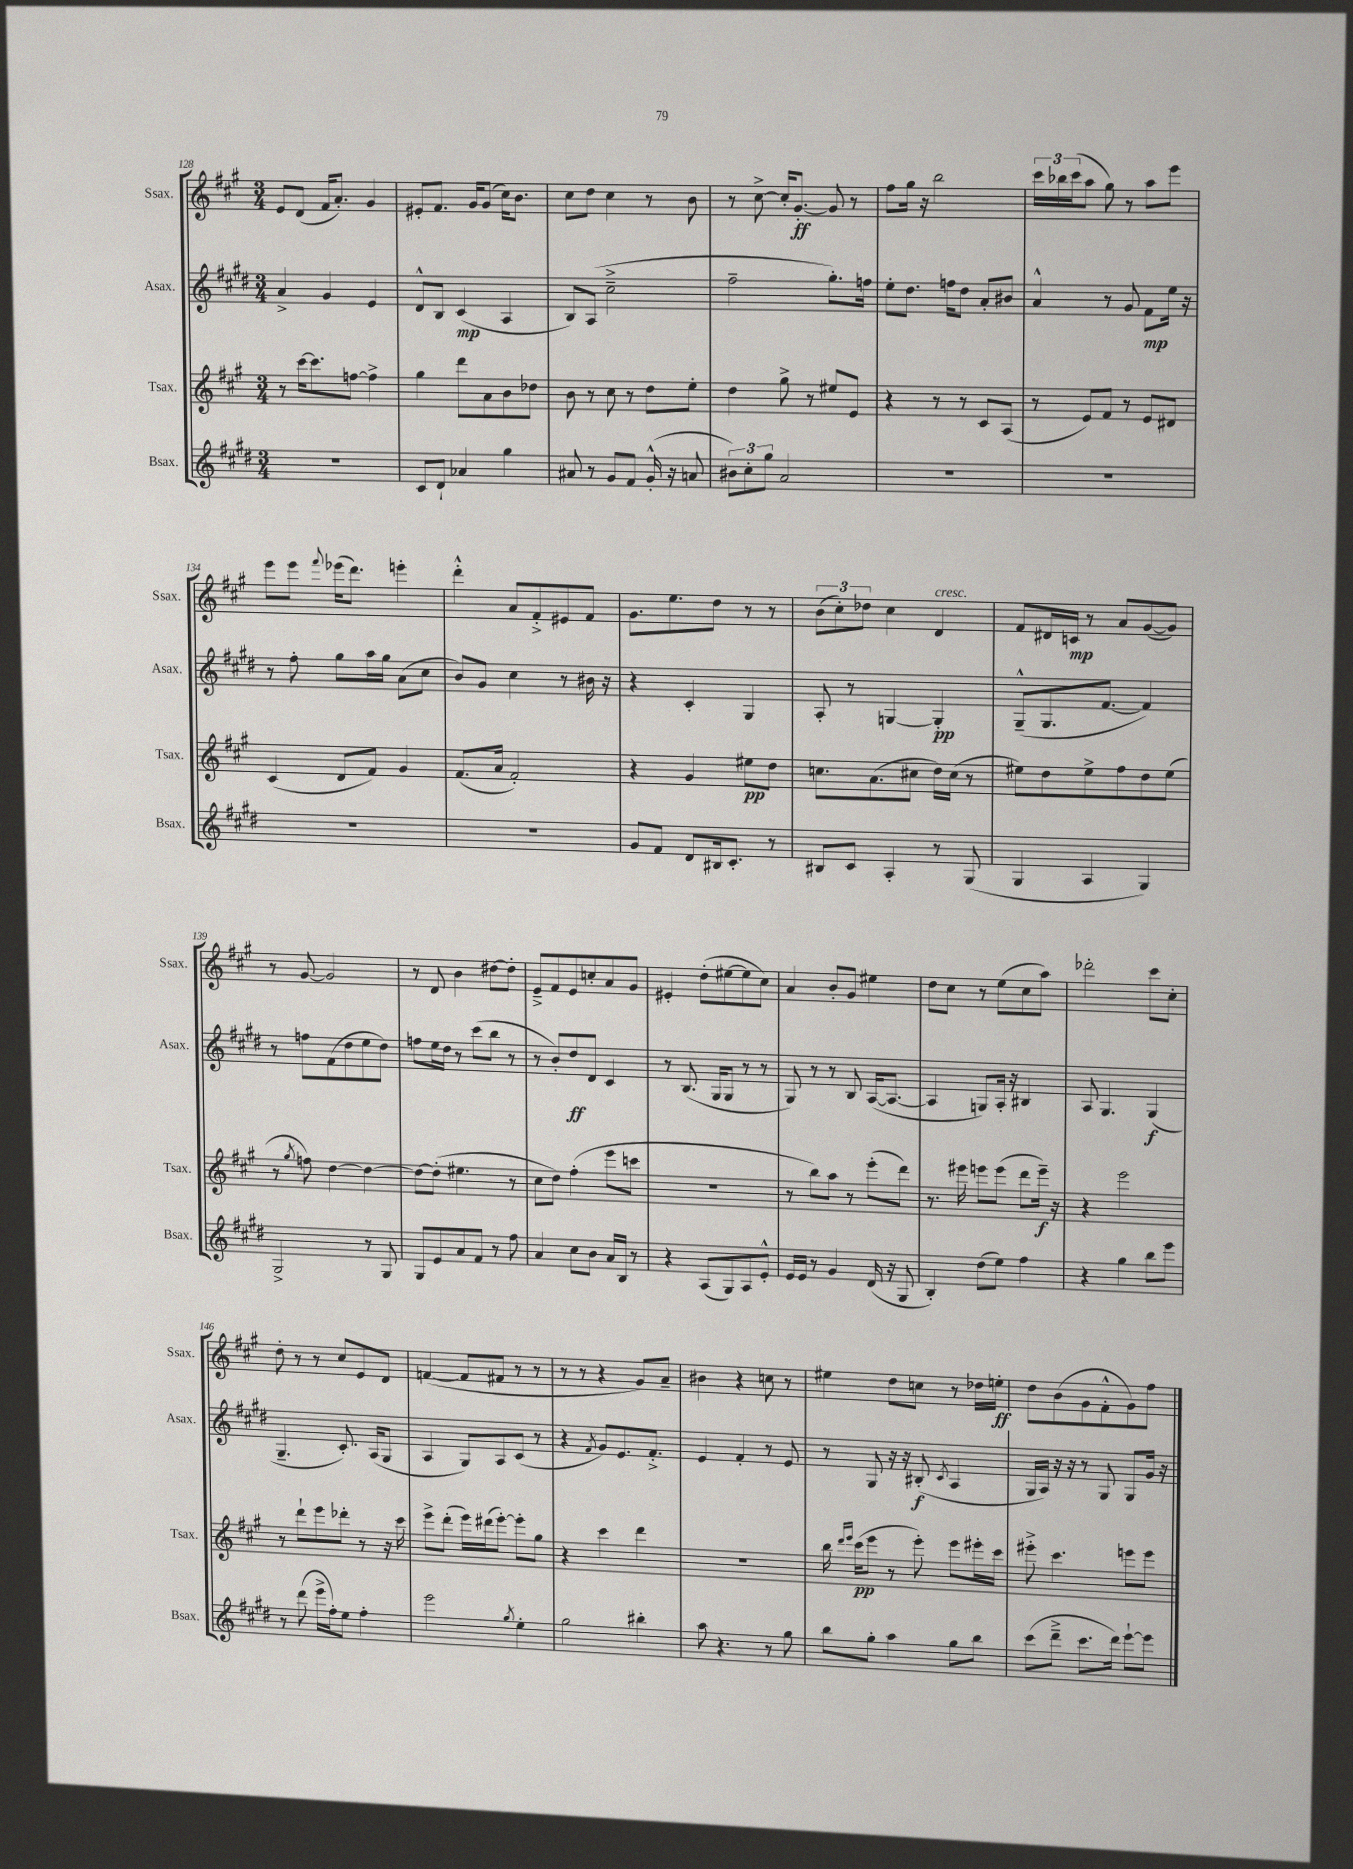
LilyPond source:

<<
\new StaffGroup <<
\new Staff = "s0" \with { instrumentName = "Ssax." shortInstrumentName = "Ssax." } {
    \clef treble \key a \major \numericTimeSignature \time 3/4
    e'8 d'8( fis'16 a'8.-.) gis'4 |
    eis'8-. fis'8. gis'16 gis'8( cis''16) b'8. |
    cis''8 d''8 cis''4 r8 b'8 |
    r8 cis''8~-> cis''16-. gis'8.~-.\ff gis'8 r8 |
    fis''8 gis''16 r16 b''2 |
    \tuplet 3/2 { cis'''16 bes''16 cis'''16( } a''8 gis''8) r8 a''8 e'''8 |
    e'''8 e'''8 \appoggiatura { fis'''8 } ees'''16( d'''8.) e'''4-. |
    d'''4-.-^ a'8 fis'8-.-> eis'8 fis'8 |
    gis'8. e''8. d''8 r8 r8 |
    \tuplet 3/2 { b'8( cis''8-.) des''8 } cis''4 d'4^\markup { \italic "cresc." } |
    fis'8 dis'16 c'16\mp r8 a'8 gis'8~( gis'8) |
    r8 gis'8~ gis'2 |
    r8 d'8 b'4 dis''8~ dis''8-. |
    e'8---> fis'8 e'8 c''8-. a'8 gis'8 |
    eis'4-. d''8-.( eis''8~ eis''8 cis''8) |
    a'4 b'8-. gis'8 eis''4 |
    d''8 cis''8 r8 e''8( cis''8 a''8) |
    des'''2-. cis'''8 cis''8-. |
    d''8-. r8 r8 cis''8 e'8 d'8 |
    f'4~( f'8 fis'8 r8 r8 |
    r8 r8 r4 gis'8) a'8-- |
    bis'4 r4 c''8 r8 |
    eis''4 d''8 c''8 r8 des''16 e''16-.\ff |
    d''8 b'8( gis'8 fis'8-.-^ gis'8) fis''8 \bar "|." |
}
\new Staff = "s1" \with { instrumentName = "Asax." shortInstrumentName = "Asax." } {
    \clef treble \key e \major \numericTimeSignature \time 3/4
    a'4-> gis'4 e'4 |
    dis'8-^ b8 cis'4\mp( a4 |
    b8) a8( cis''2---> |
    fis''2-- gis''8.-.) f''16 |
    e''8-. dis''8. f''16 dis''8 a'8-. bis'8 |
    a'4-^ r8 gis'8 fis'8\mp e''16 r16 |
    r8 fis''8-. gis''8 a''16 gis''16 a'8( cis''8 |
    b'8) gis'8 cis''4 r8 bis'16 r16 |
    r4 cis'4-. gis4 |
    a8-. r8 g4~ g4-.\pp |
    gis8---^( gis8. fis'8.~ fis'4) |
    r8 f''8 fis'8( dis''8 e''8 dis''8) |
    f''8 e''16 dis''16 r8 cis'''8( b''8 r8 |
    r8 b'8-.) dis''8\ff dis'8 cis'4 |
    r8 b8.( gis16 gis8 r8 r8 |
    gis8) r8 r8 b8 a16~( a8.~ |
    a4 g8) a16-. r16 bis4 |
    a8 gis4. gis4\f( |
    gis4.-- cis'8.-.) a16( gis8 |
    a4 gis8) a8 cis'8( r8 |
    r4 \acciaccatura { fis'8 } gis'8) e'8. fis'8.-.-> |
    e'4 fis'4-. r8 e'8 |
    r8 gis8 r16 r16 bis8-.\f( \acciaccatura { cis'8 } a4 |
    gis16 a16) r16 r16 r8 gis8 gis8 gis'16 r16 \bar "|." |
}
\new Staff = "s2" \with { instrumentName = "Tsax." shortInstrumentName = "Tsax." } {
    \clef treble \key a \major \numericTimeSignature \time 3/4
    r8 cis'''16~ cis'''8. f''8~ f''4-> |
    gis''4 d'''8 a'8 b'8 des''8 |
    b'8 r8 cis''8 r8 d''8 e''8-. |
    d''4 gis''8-> r8 eis''8 e'8 |
    r4 r8 r8 cis'8 a8( |
    r8 e'8) fis'8 r8 e'8 dis'8 |
    cis'4( d'8 fis'8) gis'4 |
    fis'8.( a'16 fis'2-.) |
    r4 gis'4 eis''8\pp d''8 |
    c''8. a'8.( cis''8 d''16) cis''16( r8 |
    eis''8) d''8 eis''8-> fis''8 d''8 eis''8( |
    r8 \acciaccatura { gis''8 } f''8) d''4~ d''4~ |
    d''8~ d''8-.( eis''4. r8 |
    cis''8 d''8) fis''4-.( e'''8 c'''8 |
    R2. |
    r8 b''8) a''8 r8 e'''8-.( d'''8) |
    r8. eis'''16 e'''8 e'''8( d'''8 e'''16--\f) r16 |
    r4 e'''2 |
    r8 d'''8-! e'''8 des'''8-. r8 r16 cis'''16 |
    e'''8-> d'''8-.( e'''16) dis'''16( e'''8~-.) e'''8-. gis''8 |
    r4 cis'''4 d'''4 |
    R2. |
    b''16 \grace { d'''16 e'''16 } cis'''16\pp( e'''8 r8 e'''8-.) e'''8 eis'''16-. cis'''16 |
    eis'''8-.-> cis'''4. e'''8 e'''8 \bar "|." |
}
\new Staff = "s3" \with { instrumentName = "Bsax." shortInstrumentName = "Bsax." } {
    \clef treble \key e \major \numericTimeSignature \time 3/4
    R2. |
    cis'8 dis'8-! aes'4 gis''4 |
    ais'8 r8 gis'8 fis'8 gis'16-.-^( r16 a'8 |
    \tuplet 3/2 { bis'8) cis''8-. gis''8 } a'2 |
    R2. |
    R2. |
    R2. |
    R2. |
    gis'8 fis'8 dis'8 bis16 cis'8.-. r8 |
    bis8 cis'8 a4-. r8 gis8( |
    gis4 a4 gis4) |
    gis2-> r8 gis8 |
    gis8 e'8 a'8 fis'8 r8 fis''8 |
    a'4 cis''8 b'8 a'16 b16 r8 |
    r4 a8( gis8) a8 e'8-.-^ |
    e'16 e'16 r8 gis'4 dis'16( r16 gis8 |
    b4-.) dis''8( e''8) fis''4 |
    r4 gis''4 b''8 e'''8 |
    r8 dis'''8( e'''16-> fis''16-.) e''8 fis''4-. |
    e'''2 \acciaccatura { gis''8 } e''4-. |
    gis''2 bis''4-. |
    a''8 r4. r8 gis''8 |
    b''8 gis''8-. a''4 gis''8 b''8 |
    cis'''8( dis'''8---> cis'''8. dis'''16) e'''8~-! e'''8 \bar "|." |
}
>>
>>
\layout { \context { \Score currentBarNumber = #128 } }
